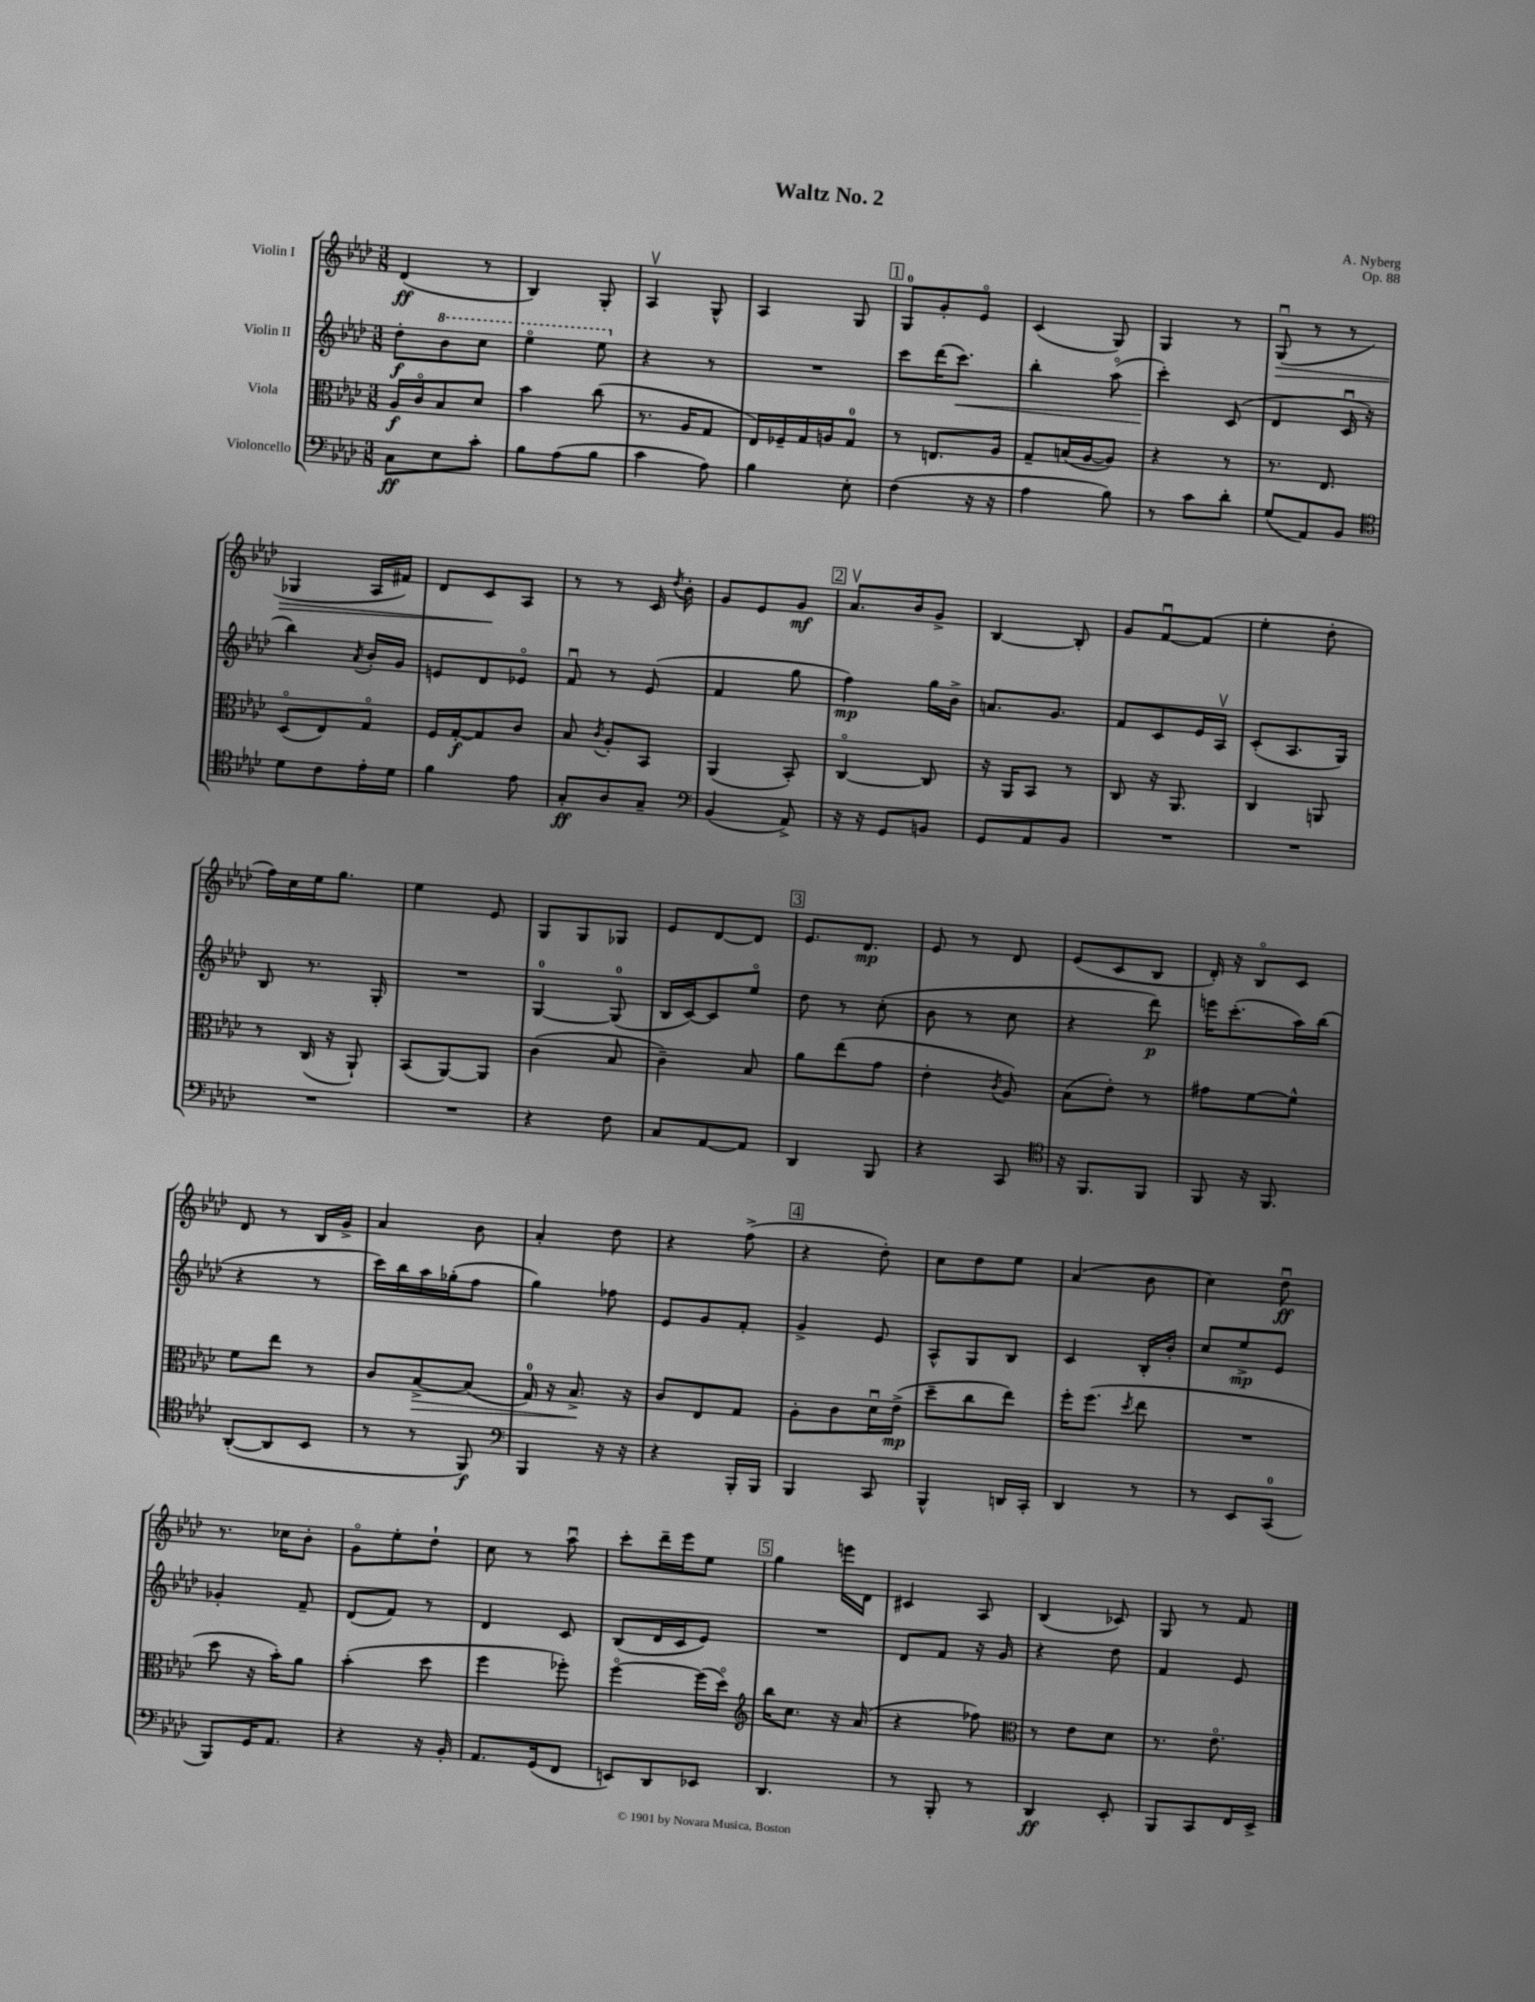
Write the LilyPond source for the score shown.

\header { title = "Waltz No. 2" composer = "A. Nyberg" opus = "Op. 88" }
<<
\new StaffGroup <<
\new Staff = "s0" \with { instrumentName = "Violin I" } {
    \clef treble \key aes \major \numericTimeSignature \time 3/8
    \autoBeamOff des'4\ff( r8 |
    bes4) g8-. |
    aes4\upbow g8-^ |
    aes4 g8 |
    \mark \markup { \box "1" } g8[-0 g'8-. ees'8]\flageolet |
    c'4( g8) |
    g4 r8 |
    g8\downbow\>( r8 r8 |
    ges4 aes16[ fis'16]) |
    des'8[ c'8\! aes8] |
    r8 r8 c'16 \acciaccatura { des''8 } bes'16-. |
    g'8[ ees'8 g'8]\mf |
    \mark \markup { \box "2" } aes'8.[\upbow bes'16 g'8]-> |
    bes4~ bes8-. |
    g'8[ f'8~\downbow f'8]( |
    ees''4-. des''8-. |
    f''16[) c''16 ees''16 g''8.] |
    ees''4 ees'8 |
    g8[ g8 ges8] |
    ees'8[ des'8~ des'8] |
    \mark \markup { \box "3" } ees'8.[ des'8.]\mp |
    ees'8 r8 des'8 |
    ees'8[( c'8 bes8] |
    des'16-.) r16 bes8[\flageolet c'8] |
    des'8 r8 bes16[ g'16]-> |
    aes'4 bes'8 |
    aes'4-. des''8 |
    r4 f''8->( |
    \mark \markup { \box "4" } r4 des''8-.) |
    c''8[ des''8 ees''8] |
    aes'4( bes'8 |
    c''4) des''8\downbow\ff |
    r8. ces''16[ bes'8]-. |
    g'8[\flageolet ees''8-. des''8]-! |
    c''8 r8 aes''8\downbow |
    c'''8[-. des'''16-- ees'''16 ees''8] |
    \mark \markup { \box "5" } g''4 e'''16[ des'16] |
    cis'4 aes8 |
    bes4( ces'8) |
    g8 r8 f'8 \bar "|." |
}
\new Staff = "s1" \with { instrumentName = "Violin II" } {
    \clef treble \key aes \major \numericTimeSignature \time 3/8
    \autoBeamOff des''8[-.\f \ottava #1 bes''8 c'''8] |
    ees'''4\flageolet ees'''8 \ottava #0 |
    r4 r8 |
    R4. |
    \mark \markup { \box "1" } c'''8[ des'''16( c'''8.]\<) |
    bes''4-. aes''8\flageolet( |
    c'''4-.\!) c'8( |
    des'4 c'16\downbow r16 |
    bes''4) \acciaccatura { aes'8 } bes'16[-. g'16] |
    e'8[ des'8 ees'8]\flageolet |
    f'8\downbow r8 ees'8( |
    f'4 g''8 |
    \mark \markup { \box "2" } f''4\mp) g''16[ bes'16]-> |
    a'8.[ g'8.] |
    f'8[ c'8 ees'16 aes16]\upbow |
    c'8[-.( aes8. g16]) |
    bes8 r8. g16-. |
    R4. |
    g4-0~ g8-0( |
    bes16[ c'16~) c'8 ees''8]\flageolet |
    \mark \markup { \box "3" } des''8 r8 c''8-.( |
    bes'8 r8 c''8 |
    r4 des'''8\p) |
    e'''16[ c'''8.-.( aes''16) bes''16]( |
    r4 r8 |
    c'''16[) bes''16 aes''16 ges''16-.( f''8] |
    g''4) fes''8 |
    ees'8[ g'8 f'8]-. |
    \mark \markup { \box "4" } g'4-> ees'8 |
    aes8[-^ g8 bes8] |
    c'4 bes16[-. bes'16]-. |
    c''8[ ees''8->\mp ees'8] |
    ges'4-. f'8-- |
    des'8[( f'8]) r8 |
    des'4 c'8 |
    bes8[( des'16 c'16 ees'8]) |
    \mark \markup { \box "5" } R4. |
    des'8[ f'8] r16 g'16 |
    r4 des''8 |
    f'4 ees'8 \bar "|." |
}
\new Staff = "s2" \with { instrumentName = "Viola" } {
    \clef alto \key aes \major \numericTimeSignature \time 3/8
    \autoBeamOff aes16[\f c'16\flageolet bes8 des'8] |
    bes'4 c''8( |
    r8. aes16[ g8] |
    ees16[) fes16-- g16 a16 g8]-0 |
    \mark \markup { \box "1" } r8 e8.[ aes16] |
    g8[-- b16( aes16~ aes8]) |
    r4 r8 |
    r8. ees8. |
    des8[\flageolet( ees8) g8]\flageolet |
    f16[ g16~-.\f g8 c'8] |
    bes8 \acciaccatura { c'8 } aes8[-. bes,8] |
    aes,4( bes,8-.) |
    \mark \markup { \box "2" } c4~\flageolet c8 |
    r16 aes,16[ bes,8] r8 |
    c8 r16 aes,8. |
    c4 a,8 |
    r8 c16( r16 aes,8-!) |
    bes,8[( aes,8~) aes,8] |
    c'4( bes8 |
    c'4--) bes8 |
    \mark \markup { \box "3" } aes'8[ ees''8( g'8] |
    ees'4-. \acciaccatura { c'8 } aes8) |
    bes8[( ees'8]-.) r8 |
    gis'8[ f'8~ f'8]-^ |
    f'8[ ees''8] r8 |
    c'8[ bes8~->\> bes8]( |
    g16-0) r16 bes8.->\! r16 |
    c'8[ ees8 g8] |
    \mark \markup { \box "4" } aes8[-. c'8 des'16\downbow ees'16]->\mp( |
    des''8[-- c''8 ees''8]) |
    f''16[-. f''8.]( \acciaccatura { des''8 } ees''8 |
    R4. |
    des''8 r16 bes'16[-.) aes'8] |
    bes'4-.( des''8 |
    f''4 fes''8-.) |
    f''4~\flageolet f''16[( des''16]\flageolet) |
    \mark \markup { \box "5" } \clef treble bes''16[ c''8.] r16 aes'16( |
    r4 fes''8) |
    \clef alto r8 ees'8[ des'8] |
    r8. ees'8.\flageolet \bar "|." |
}
\new Staff = "s3" \with { instrumentName = "Violoncello" } {
    \clef bass \key aes \major \numericTimeSignature \time 3/8
    \autoBeamOff c8[\ff ees8 c'8]-. |
    bes8[ aes8( bes8] |
    c'4 aes8) |
    bes4 ees8-. |
    \mark \markup { \box "1" } f4( r16 r16 |
    aes4 bes8) |
    r8 c'8[ des'8]-. |
    g8[( aes,8) bes,8] |
    \clef tenor des'8[ c'8 ees'16-. des'16] |
    f'4 ees'8 |
    g8[-.\ff aes8 g8]-- |
    \clef bass bes,4( aes,8->) |
    \mark \markup { \box "2" } r16 r16 g,8[ b,8] |
    g,8[ aes,8 bes,8] |
    R4. |
    R4. |
    R4. |
    R4. |
    r4 f8 |
    c8[ aes,8~ aes,8] |
    \mark \markup { \box "3" } des,4 bes,,8 |
    r4 c,8 |
    \clef tenor r16 f,8.[ f,8] |
    f,8 r16 f,8. |
    aes,8[~-.( aes,8 bes,8] |
    r8 r8 f,8\f) |
    \clef bass bes,,4 r16 r16 |
    r4 bes,,16[-. bes,,16] |
    \mark \markup { \box "4" } bes,,4 c,8 |
    bes,,4-^ d,16[ c,16]-. |
    des,4 r8 |
    r8 ees,8[ c,8]-0( |
    bes,,8[) g,16 aes,8.] |
    r4 r16 bes,16-. |
    aes,8.[ g,16( f,8] |
    e,8[) des,8 ees,8] |
    \mark \markup { \box "5" } des,4. |
    r8 bes,,8-. r8 |
    des,4\ff ees,8-. |
    bes,,8[ c,8 f,16 ees,16]-> \bar "|." |
}
>>
>>
\layout { \context { \Score \remove "Bar_number_engraver" } }
